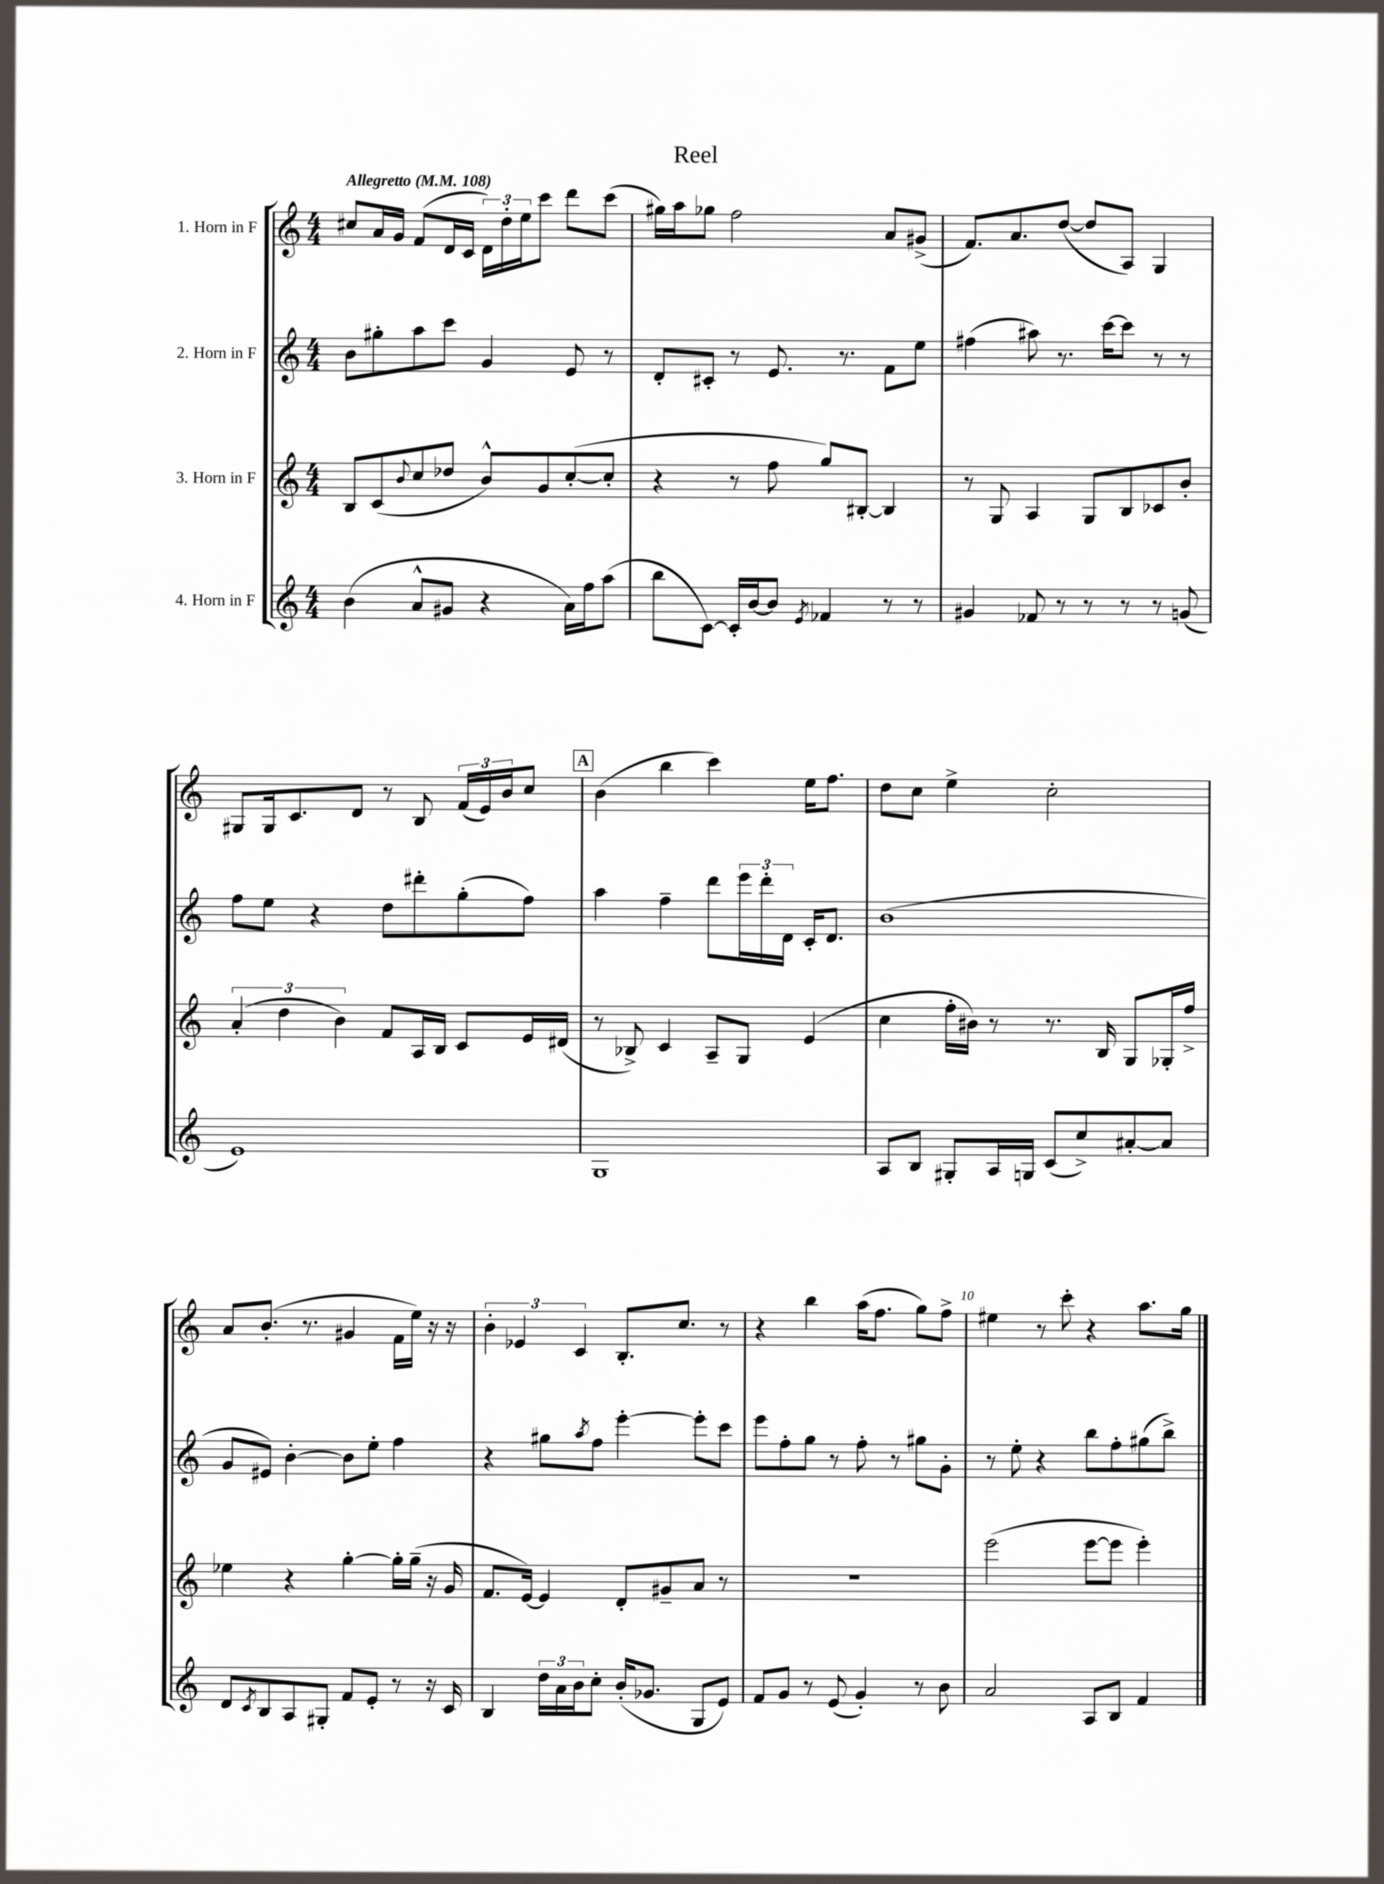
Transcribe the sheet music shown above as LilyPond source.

\header { title = "Reel" }
<<
\new StaffGroup <<
\new Staff = "s0" \with { instrumentName = "1. Horn in F" } {
    \clef treble \key c \major \numericTimeSignature \time 4/4 \tempo "Allegretto" 4 = 108
    cis''8 a'16 g'16 f'8( d'16 c'16 \tuplet 3/2 { d'16) d''16-. e''16 } c'''8 d'''8 c'''8( |
    gis''16) a''16 ges''8 f''2 a'8 gis'8->( |
    f'8.) a'8. d''8~( d''8 a8) g4 |
    gis8 gis16 c'8. d'8 r8 b8 \tuplet 3/2 { f'16( e'16) b'16 } c''8 |
    \mark \markup { \box "A" } b'4( b''4 c'''4) e''16 f''8. |
    d''8 c''8 e''4-> c''2-. |
    a'8 b'8.-.( r8. gis'4 f'16 e''16) r16 r16 |
    \tuplet 3/2 { b'4-. ees'4 c'4 } b8.-. c''8. r8 |
    r4 b''4 a''16( f''8. g''8) f''8-> |
    eis''4 r8 c'''8-. r4 a''8. g''16 \bar "|." |
}
\new Staff = "s1" \with { instrumentName = "2. Horn in F" } {
    \clef treble \key c \major \numericTimeSignature \time 4/4
    b'8 gis''8-. a''8 c'''8 g'4 e'8 r8 |
    d'8-. cis'8-. r8 e'8. r8. f'8 e''8 |
    fis''4( ais''8) r8. c'''16~ c'''8 r8 r8 |
    f''8 e''8 r4 d''8 dis'''8-. g''8-.( f''8) |
    \mark \markup { \box "A" } a''4 f''4-- d'''8 \tuplet 3/2 { e'''16 d'''16-. d'16 } c'16-. d'8. |
    b'1( |
    g'8 eis'8) b'4~-. b'8 e''8-. f''4 |
    r4 gis''8 \acciaccatura { a''8 } f''8 e'''4~-. e'''8-. c'''8 |
    e'''8 f''8-. g''8 r8 f''8-. r8 gis''8 g'8-. |
    r8 e''8-. r4 b''8 f''8-. gis''8( b''8->) \bar "|." |
}
\new Staff = "s2" \with { instrumentName = "3. Horn in F" } {
    \clef treble \key c \major \numericTimeSignature \time 4/4
    b8 c'8( \appoggiatura { b'8 } c''8 des''8 b'8-^) g'8 c''8~-.( c''8-. |
    r4 r8 f''8 g''8) bis8~-. bis4 |
    r8 g8 a4 g8 b8 ces'8 b'8-. |
    \tuplet 3/2 { a'4-.( d''4 b'4) } f'8 a16 b16 c'8 e'16 dis'16( |
    \mark \markup { \box "A" } r8 bes8->) c'4 a8-- g8 e'4( |
    c''4 f''16-. bis'16) r8 r8. b16 g8 ges16-. f''16-> |
    ees''4 r4 g''4~-. g''16-. g''16--( r16 g'16 |
    f'8. e'16~) e'4 d'8-. gis'8-- a'8 r8 |
    R1 |
    e'''2( e'''8~ e'''8 e'''4-.) \bar "|." |
}
\new Staff = "s3" \with { instrumentName = "4. Horn in F" } {
    \clef treble \key c \major \numericTimeSignature \time 4/4
    b'4( a'8-^ gis'8 r4 a'16) f''16 a''8( |
    b''8 c'8~) c'16-. b'16~ b'8 \acciaccatura { e'8 } fes'4 r8 r8 |
    gis'4 fes'8 r8 r8 r8 r8 g'8( |
    e'1) |
    \mark \markup { \box "A" } g1 |
    a8 b8 gis8-. a16 g16 c'8( c''8->) ais'8~-. ais'8 |
    d'8 \acciaccatura { c'8 } b8 a8 gis8-. f'8 e'8-. r8 r16 c'16 |
    b4 \tuplet 3/2 { d''16 a'16 b'16 } c''8-. b'16-.( ges'8. g8 e'8) |
    f'8 g'8 r8 e'8( g'4-.) r8 b'8 |
    a'2 a8 b8 f'4 \bar "|." |
}
>>
>>
\layout { \context { \Score \override BarNumber.break-visibility = ##(#f #t #t) barNumberVisibility = #(every-nth-bar-number-visible 5) } }
